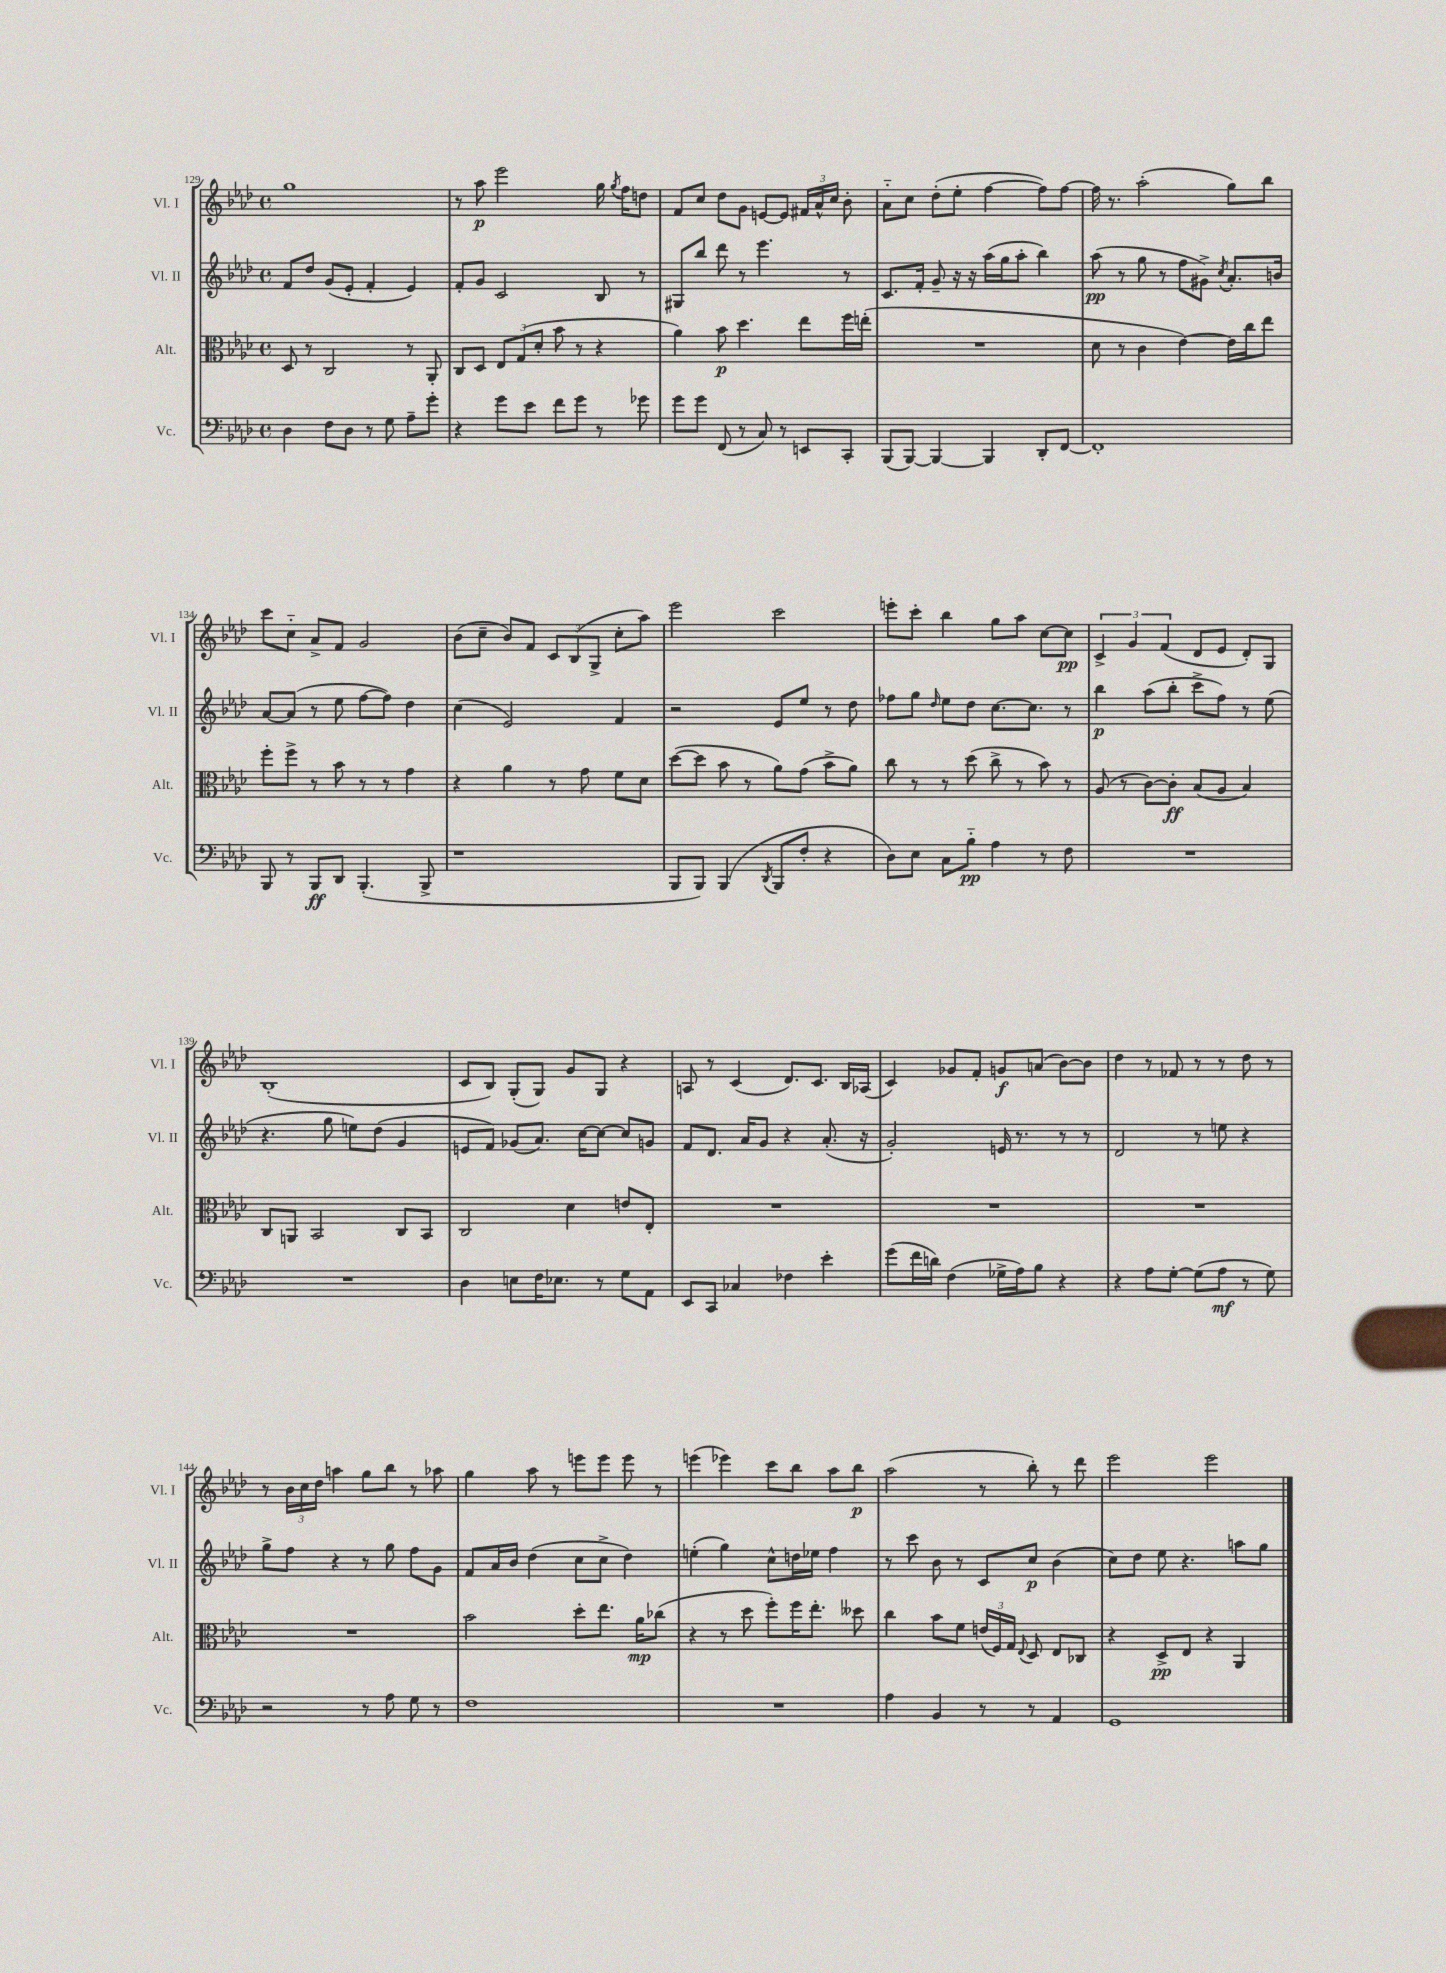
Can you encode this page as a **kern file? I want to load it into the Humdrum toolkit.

**kern	**dynam	**kern	**dynam	**kern	**dynam	**kern	**dynam
*part4	*part4	*part3	*part3	*part2	*part2	*part1	*part1
*staff4	*staff4	*staff3	*staff3	*staff2	*staff2	*staff1	*staff1
*I"Vc.	*	*I"Alt.	*	*I"Vl. II	*	*I"Vl. I	*
*I'Vc.	*	*I'Alt.	*	*I'Vl. II	*	*I'Vl. I	*
*clefF4	*	*clefC3	*	*clefG2	*	*clefG2	*
*k[b-e-a-d-]	*	*k[b-e-a-d-]	*	*k[b-e-a-d-]	*	*k[b-e-a-d-]	*
*M4/4	*	*M4/4	*	*M4/4	*	*M4/4	*
*met(c)	*	*met(c)	*	*met(c)	*	*met(c)	*
=129	=129	=129	=129	=129	=129	=129	=129
4D-\	.	8D-/	.	8f/L	.	1gg	.
.	.	8r	.	8dd-/J	.	.	.
8F\L	.	2C/	.	(8g/L	.	.	.
8D-\J	.	.	.	8e-'/J	.	.	.
8r	.	.	.	4f'/	.	.	.
8G\	.	.	.	.	.	.	.
8A-~\L	.	8r	.	4e-/)	.	.	.
8g'\J	.	8AA-'/	.	.	.	.	.
=130	=130	=130	=130	=130	=130	=130	=130
4r	.	8C/L	.	8f'/L	.	8r	.
.	.	8D-/J	.	8g/J	.	8aa-\	p
8g\L	.	12E-/L	.	2c/	.	2eee-\	.
.	.	(12G/	.	.	.	.	.
8e-\J	.	.	.	.	.	.	.
.	.	12d-'/J	.	.	.	.	.
8f\L	.	8b-\	.	.	.	.	.
8g\J	.	8r	.	.	.	.	.
8r	.	4r	.	8B-/	.	16gg\	.
.	.	.	.	.	.	8qgg/	.
.	.	.	.	.	.	16ff\KL	.
8g-X\	.	.	.	8r	.	8ddn\J	.
=131	=131	=131	=131	=131	=131	=131	=131
8g\L	.	4a-\)	.	8G#X/L	.	8f/L	.
8g\J	.	.	.	8bb-/J	.	8cc/J	.
(8FF/	.	8b-\	p	8ddd-\	.	8dd-\L	.
8r	.	4.dd-\	.	8r	.	8g\J	.
8C/)	.	.	.	4.eee-\	.	[8en/L	.
8r	.	.	.	.	.	8e/J]	.
8EEn/L	.	8ee-\L	.	.	.	24f#X/LL	.
.	.	.	.	.	.	24a-^^/	.
.	.	.	.	.	.	24cc/JJ	.
8CC'/J	.	16ff\L	.	8r	.	8b-'\	.
.	.	(16een'\JJ	.	.	.	.	.
=132	=132	=132	=132	=132	=132	=132	=132
(8BBB-/L	.	1r	.	8.c/L	.	8a-\L	.
[8BBB-/J)	.	.	.	.	.	8cc\J	.
.	.	.	.	16f'/Jk	.	.	.
4BBB-/_	.	.	.	8g~/	.	(8dd-'\L	.
.	.	.	.	16r	.	8ee-'\J	.
.	.	.	.	16r	.	.	.
4BBB-/]	.	.	.	(16aa-\LL	.	[4ff\	.
.	.	.	.	16gg\J	.	.	.
.	.	.	.	8aa-'\J	.	.	.
8DD-'/L	.	.	.	4bb-\)	.	8ff\L])	.
[8FF/J	.	.	.	.	.	[8ff\J	.
=133	=133	=133	=133	=133	=133	=133	=133
1FF']	.	8d-\	.	(8aa-\	pp	16ff\]	.
.	.	.	.	.	.	8.r	.
.	.	8r	.	8r	.	.	.
.	.	4c\	.	8gg\	.	(2aa-'\	.
.	.	.	.	8r	.	.	.
.	.	[4e-\)	.	8ff\L	.	.	.
.	.	.	.	8g#X^\J)	.	.	.
.	.	.	.	8qcc/	.	.	.
.	.	16e-\LL]	.	8.a-'/L	.	8gg\L)	.
.	.	16cc\J	.	.	.	.	.
.	.	8ee-\J	.	.	.	8bb-\J	.
.	.	.	.	16bn/Jk	.	.	.
!!LO:LB:g=z
=134	=134	=134	=134	=134	=134	=134	=134
8BBB-/	.	8ff'\L	.	[8a-/L	.	8ccc\L	.
8r	.	8ff^\J	.	(8a-/J]	.	8cc\J	.
8BBB-/L	ff	8r	.	8r	.	8a-^/L	.
8DD-/J	.	8b-\	.	8ee-\	.	8f/J	.
(4.BBB-'/	.	8r	.	[8ff\L	.	2g/	.
.	.	8r	.	8ff\J])	.	.	.
.	.	4g\	.	4dd-\	.	.	.
8BBB-^/	.	.	.	.	.	.	.
=135	=135	=135	=135	=135	=135	=135	=135
1r	.	4r	.	(4cc\	.	(8b-\L	.
.	.	.	.	.	.	8cc~\J	.
.	.	4a-\	.	2e-/)	.	8b-/L)	.
.	.	.	.	.	.	8f/J	.
.	.	8r	.	.	.	12c/L	.
.	.	.	.	.	.	(12B-/	.
.	.	8g\	.	.	.	.	.
.	.	.	.	.	.	12G^/J	.
.	.	8f\L	.	4f/	.	8cc'\L	.
.	.	8d-\J	.	.	.	8aa-\J)	.
=136	=136	=136	=136	=136	=136	=136	=136
8BBB-/L	.	([8dd-\L	.	2r	.	2eee-\	.
8BBB-/J)	.	8dd-\J]	.	.	.	.	.
(4BBB-/	.	8b-\	.	.	.	.	.
.	.	8r	.	.	.	.	.
8qDD-/	.	.	.	.	.	.	.
8BBB-/L	.	8a-\L)	.	8e-/L	.	2ccc\	.
8F'/J	.	(8g\J	.	8ee-/J	.	.	.
4r	.	8b-^\L	.	8r	.	.	.
.	.	8a-\J)	.	8dd-\	.	.	.
=137	=137	=137	=137	=137	=137	=137	=137
8D-\L)	.	8cc\	.	8ff-X\L	.	8eeen'\L	.
8E-\J	.	8r	.	8gg\J	.	8ccc'\J	.
.	.	.	.	16qqdd-/	.	.	.
8C\L	.	8r	.	8ee-\L	.	4bb-\	.
8B-\J	pp	(8dd-\	.	8dd-\J	.	.	.
4A-\	.	8cc^\	.	[8.cc\L	.	8gg\L	.
.	.	8r	.	.	.	8aa-\J	.
.	.	.	.	8.cc\J]	.	.	.
8r	.	8b-\)	.	.	.	[8cc\L	.
8F\	.	8r	.	8r	.	8cc\J]	pp
=138	=138	=138	=138	=138	=138	=138	=138
1r	.	(8A-/	.	4bb-\	p	6c^/	.
.	.	8r	.	.	.	.	.
.	.	.	.	.	.	6g/	.
.	.	[8c\L)	.	(8aa-\L	.	.	.
.	.	.	.	.	.	(6f/	.
.	.	8c'\J]	ff	8bb-'\J	.	.	.
.	.	(8B-/L	.	8ccc^\L	.	8d-/L	.
.	.	8A-/J	.	8ff\J)	.	8e-/J	.
.	.	4B-/)	.	8r	.	8d-'/L)	.
.	.	.	.	(8ee-\	.	8G/J	.
!!LO:LB:g=z
=139	=139	=139	=139	=139	=139	=139	=139
1r	.	8C/L	.	4.r	.	(1B-'	.
.	.	8AAn/J	.	.	.	.	.
.	.	2BB-/	.	.	.	.	.
.	.	.	.	8gg\	.	.	.
.	.	.	.	8een\L)	.	.	.
.	.	.	.	(8dd-\J	.	.	.
.	.	8C/L	.	4g/	.	.	.
.	.	8BB-/J	.	.	.	.	.
=140	=140	=140	=140	=140	=140	=140	=140
4D-\	.	2C/	.	8en/L	.	8c/L	.
.	.	.	.	8f/J)	.	8B-/J)	.
8En\L	.	.	.	(8g-X/L	.	(8G'/L	.
16F\K	.	.	.	8.a-/J)	.	8G/J)	.
8.E-X\J	.	.	.	.	.	.	.
.	.	4d-\	.	.	.	8g/L	.
.	.	.	.	[16cc\KL	.	.	.
8r	.	.	.	8cc\J_	.	8G/J	.
8G\L	.	8en/L	.	8cc/L]	.	4r	.
8AA-\J	.	8E-'/J	.	8gn/J	.	.	.
=141	=141	=141	=141	=141	=141	=141	=141
8EE-/L	.	1r	.	8f/L	.	8An/	.
8CC/J	.	.	.	8.d-/J	.	8r	.
4C-X/	.	.	.	.	.	(4c/	.
.	.	.	.	16a-/KL	.	.	.
.	.	.	.	8g/J	.	.	.
4F-X\	.	.	.	4r	.	8.d-/L)	.
.	.	.	.	.	.	8.c/J	.
4e-'\	.	.	.	(8.a-'/	.	.	.
.	.	.	.	.	.	16B-/LL	.
.	.	.	.	16r	.	(16A-X/JJ	.
=142	=142	=142	=142	=142	=142	=142	=142
(8g\L	.	1r	.	2g'/)	.	4c/)	.
16f\L	.	.	.	.	.	.	.
16dn\JJ)	.	.	.	.	.	.	.
(4F\	.	.	.	.	.	8g-X/L	.
.	.	.	.	.	.	8f'/J	.
16G-X^\LL	.	.	.	16en/	.	8gn/L	f
16A-\J)	.	.	.	8.r	.	.	.
8B-\J	.	.	.	.	.	(8an/J	.
4r	.	.	.	8r	.	[8b-\L)	.
.	.	.	.	8r	.	8b-\J]	.
=143	=143	=143	=143	=143	=143	=143	=143
4r	.	1r	.	2d-/	.	4dd-\	.
8A-\L	.	.	.	.	.	8r	.
[8G'\J	.	.	.	.	.	8f-X/	.
(8G\L]	.	.	.	8r	.	8r	.
8A-\J	mf	.	.	8een\	.	8r	.
8r	.	.	.	4r	.	8dd-\	.
8G\)	.	.	.	.	.	8r	.
!!LO:LB:g=z
=144	=144	=144	=144	=144	=144	=144	=144
2r	.	1r	.	8gg^\L	.	8r	.
.	.	.	.	8ff\J	.	24b-\LL	.
.	.	.	.	.	.	24cc\	.
.	.	.	.	.	.	24dd-\JJ	.
.	.	.	.	4r	.	4aan\	.
8r	.	.	.	8r	.	8gg\L	.
8A-\	.	.	.	8gg\	.	8bb-\J	.
8G\	.	.	.	8ff\L	.	8r	.
8r	.	.	.	8g\J	.	8aa-X\	.
=145	=145	=145	=145	=145	=145	=145	=145
1F	.	2b-\	.	8f/L	.	4gg\	.
.	.	.	.	16a-/L	.	.	.
.	.	.	.	16b-/JJ	.	.	.
.	.	.	.	(4dd-\	.	8aa-\	.
.	.	.	.	.	.	8r	.
.	.	8dd-'\L	.	8cc\L	.	8eeen\L	.
.	.	8.ee-\J	.	8cc^\J	.	8eee\J	.
.	.	.	.	4dd-\)	.	8eee\	.
.	.	16a-\KL	mp	.	.	.	.
.	.	(8cc-X\J	.	.	.	8r	.
=146	=146	=146	=146	=146	=146	=146	=146
1r	.	4r	.	(4een'\	.	(4eeen\	.
.	.	8r	.	4gg\)	.	4eee-X\)	.
.	.	8dd-\	.	.	.	.	.
.	.	8ff'\L)	.	8cc^^\L	.	8ccc\L	.
.	.	16ff\K	.	16ddn\L	.	8bb-\J	.
.	.	8.ee-'\J	.	16ee-X\JJ	.	.	.
.	.	.	.	4ff\	.	8aa-\L	.
.	.	8dd--X\	.	.	.	8bb-\J	p
=147	=147	=147	=147	=147	=147	=147	=147
4A-\	.	4cc\	.	8r	.	(2aa-\	.
.	.	.	.	8ccc\	.	.	.
4BB-/	.	8b-\L	.	8b-\	.	.	.
.	.	8f\J	.	8r	.	.	.
8r	.	(24en/LL	.	8c/L	.	8r	.
.	.	24F/)	.	.	.	.	.
.	.	24G/JJ	.	.	.	.	.
.	.	8qqE-/	.	.	.	.	.
8r	.	8D-/	.	8cc/J	p	8bb-'\)	.
4AA-/	.	8E-/L	.	(4b-\	.	8r	.
.	.	8C-X/J	.	.	.	8ddd-\	.
=148	=148	=148	=148	=148	=148	=148	=148
1GG	.	4r	.	8cc\L)	.	2eee-\	.
.	.	.	.	8dd-\J	.	.	.
.	.	8D-^/L	pp	8ee-\	.	.	.
.	.	8E-/J	.	4.r	.	.	.
.	.	4r	.	.	.	2eee-\	.
.	.	4AA-/	.	8aan\L	.	.	.
.	.	.	.	8gg\J	.	.	.
==	==	==	==	==	==	==	==
*-	*-	*-	*-	*-	*-	*-	*-
